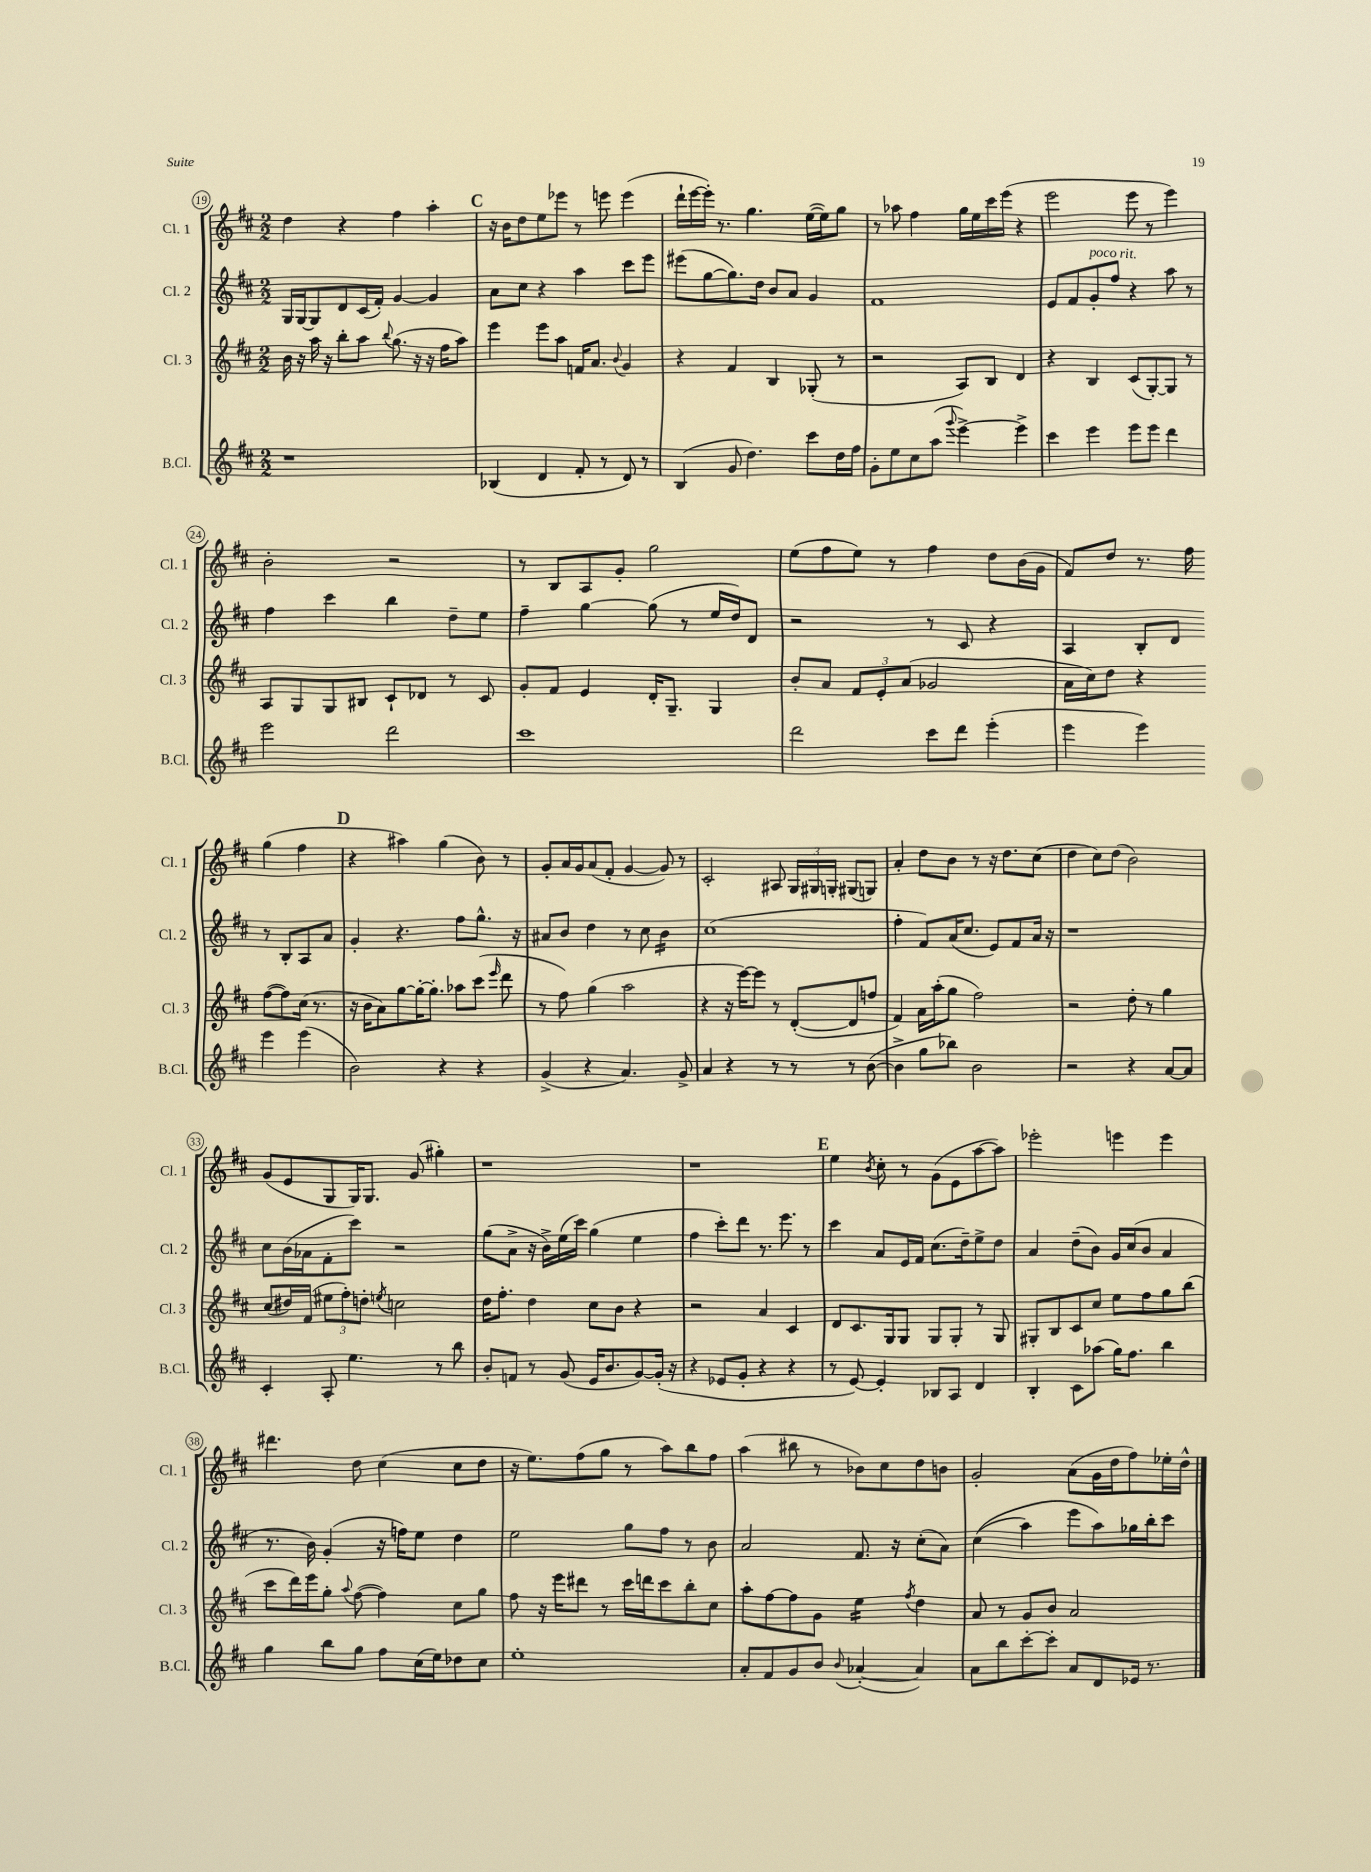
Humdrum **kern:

**kern	**kern	**kern	**kern
*staff4	*staff3	*staff2	*staff1
*clefG2	*clefG2	*clefG2	*clefG2
*k[f#c#]	*k[f#c#]	*k[f#c#]	*k[f#c#]
*M2/2	*M2/2	*M2/2	*M2/2
1r	16b\	16G/LL	4dd\
.	16r	[16G/J	.
.	16aa\	8G/]	.
.	16r	.	.
.	8bb'\L	8d/	4r
.	8aa\J	(16c#/L	.
.	.	16f#'/JJ)	.
.	8qqbb/	.	.
.	(8.gg\	[4g/	4ff#\
.	16r	.	.
.	16r	4g/]	4aa'\
.	16ff#\LK	.	.
.	8aa\J)	.	.
=	=	=	=
(4B-/	4eee\	8a\L	16r
.	.	.	16b\LK
.	.	8cc#\J	8dd\
4d/	8eee\L	4r	8ee\
.	8aa\J	.	8eee-\J
8f#'/	16f/LK	4aa\	8r
.	8.a/J	.	.
8r	.	.	8eee\
.	8qqb/	.	.
8d/)	4g/	8ccc#\L	(4eee\
8r	.	8eee\J	.
=	=	=	=
(4B/	4r	(8eee#\L	16ddd`\LL
.	.	.	[16eee\
.	.	[8gg\	16eee'\]JJ)
.	.	.	8.r
8g/	4f#/	8.gg\])	.
4.dd\)	.	.	4.gg\
.	.	16dd\Jk	.
.	4B/	8b/L	.
.	.	8a/J	.
8ccc#\L	(8G-'/	4g/	([16ee\LL
.	.	.	16ee\]J)
16dd\L	8r	.	8gg\J
16ff#\JJ	.	.	.
=	=	=	=
8g'\L	2r	1f#	8r
8ee\	.	.	8aa-\
8cc#\	.	.	4ff#\
(8aa\J	.	.	.
8qqggg/	.	.	.
[4eee^\)	8A/L)	.	16gg\LL
.	.	.	16ee\
.	8B/J	.	16ccc#\
.	.	.	(16eee\JJ
4eee^\]	4d/	.	4r
=	=	=	=
4ccc#\	4r	8e/L	2eee\
.	.	8f#/	.
4eee\	4B/	8g'/	.
.	.	8ff#/J	.
8eee\L	(8c#/L	4r	8eee\
8eee\J	[8G'/)	.	8r
4ddd\	8G/]J	8aa\	4eee\)
.	8r	8r	.
=	=	=	=
2eee\	8A/L	4ff#\	2b'\
.	8G/	.	.
.	8G/	4ccc#\	.
.	8B#/J	.	.
2ddd\	8c#`/L	4bb\	2r
.	8d-/J	.	.
.	8r	8dd~\L	.
.	8c#/	8ee\J	.
=	=	=	=
1ccc#	8g'/L	4ff#~\	8r
.	8f#/J	.	8B/L
.	4e/	[4gg\	8A/
.	.	.	8g'/J
.	16d'/LK	(8gg\]	2gg\
.	8.G~/J	.	.
.	.	8r	.
.	4G/	16ee/LL	.
.	.	16dd/J)	.
.	.	8d/J	.
=	=	=	=
2ddd\	8b'/L	2r	(8ee\L
.	8a/J	.	8ff#\
.	12f#/L	.	8ee\J)
.	12e'/	.	.
.	.	.	8r
.	(12a/J	.	.
8ccc#\L	2g-/	8r	4ff#\
8ddd\J	.	8c#/	.
(4eee'\	.	4r	8dd\L
.	.	.	(16b\L
.	.	.	16g\JJ
=	=	=	=
4eee\	16a\LL	4A/	8f#/L)
.	16cc#\J)	.	.
.	8dd\J	.	8dd/J
4eee\)	4r	8B'/L	8.r
.	.	8d/J	.
.	.	.	16ff#\
4eee\	([8ff#\L	8r	(4gg\
.	8ff#\])	8B'/L	.
(4eee\	(16cc#\Jk	8A/	4ff#\
.	8.r	.	.
.	.	8a/J	.
=	=	=	=
2b\)	16r	4g'/	4r
.	16b\LK	.	.
.	8a\)	.	.
.	[8gg\	4.r	4aa#\)
.	16gg'\_K	.	.
.	8.gg'\]J	.	.
4r	.	.	(4gg\
.	8aa-\L	8ff#\L	.
4r	(8ccc#\J	8.gg^^\J	8b\)
.	16qqeee/	.	.
.	8ddd\	.	8r
.	.	16r	.
=	=	=	=
(4g^/	8r	8a#/L	8g'/L
.	8ff#\)	8b/J	16a/L
.	.	.	16g/J
4r	(4gg\	4dd\	(8a/
.	.	.	8f#'/J
4.a/)	2aa\	8r	[4g/
.	.	8cc#\	.
.	.	4b\	8g/])
8g^/	.	.	8r
=	=	=	=
4a/	4r	(1cc#	2c#'/
4r	16r	.	.
.	[16eee\LK)	.	.
.	8eee\]J	.	.
8r	8r	.	8A#/
8r	([8d'/L	.	24G/LL
.	.	.	24G#/
.	.	.	24G'/JJ
8r	8d/]	.	(8G#/L
([8b\	8ff/J	.	8G/J)
=	=	=	=
4b^\]	4f#/)	4ff#'\	4a'/
8gg\L	16a\LL	8f#/L)	8dd\L
.	(16aa'\J	.	.
8bb-\J)	8gg\J	(16a/K	8b\J
.	.	8.cc#/J	.
2b\	2ff#\)	.	8r
.	.	8e/L)	16r
.	.	.	8.dd\L
.	.	8f#/	.
.	.	16a/Jk	(8cc#\J
.	.	16r	.
=	=	=	=
2r	2r	1r	4dd\
.	.	.	8cc#\L)
.	.	.	(8dd\J
4r	8dd'\	.	2b\)
.	8r	.	.
[8a/L	4gg\	.	.
8a/]J	.	.	.
=	=	=	=
4c#'/	(8cc#/L	8cc#\L	(8g/L
.	16dd#/L)	(16b\L	8e/
.	(16f#/JJ	16a-\J	.
8A'/	12ee#\L	8f#'\	8G/
.	12ff#'\)	.	.
4.ee\	.	8ccc#\J)	16G/K)
.	12dd'\J	.	.
.	.	.	8.G/J
.	8qee/	.	.
.	2cc\	2r	.
.	.	.	(8g/
8r	.	.	4gg#'\)
8bb\	.	.	.
=	=	=	=
8b'/L	16dd\LK	(8gg\L	1r
.	8.ff#'\J	.	.
8f/J	.	8a^\J	.
8r	4dd\	16r	.
.	.	16b^\LL)	.
(8g/	.	(16ee\	.
.	.	16ccc#\JJ)	.
16e/LK	8cc#\L	(4gg\	.
8.b/	.	.	.
.	8b\J	.	.
[8g/)	4r	4ee\	.
(16g'/]Jk	.	.	.
16r	.	.	.
=	=	=	=
4r	2r	4ff#\	1r
8e-/L	.	8ccc#'\L)	.
8g'/J	.	8ddd\J	.
4r	4a/	8.r	.
.	.	8.eee\	.
4r	4c#/	.	.
.	.	8r	.
=	=	=	=
8r	8d/L	4ccc#\	4ee\
[8e/)	8.c#/	.	.
.	.	.	8qb/
4e'/]	.	8a/L	8cc#'\
.	16G/k	.	.
.	8G/J	16e/L	8r
.	.	16f#/JJ	.
8B-/L	8G/L	(8.cc#\L	(8g\L
8A/J	8G'/J	.	8e\
.	.	16dd~\k)	.
4d/	8r	8ee^\	[8aa\
.	8G/	8dd\J	8aa\]J)
=	=	=	=
4B'/	8G#'/L	4a/	2eee-'\
.	8B/	.	.
8c#\L	8c#/	(8dd~\L	.
(8aa-\J	8cc#/J	8b\J)	.
16gg\LK)	8ee\L	16g/LL	4eee\
8.ff#\J	.	(16cc#/J	.
.	8ff#\	8b/J	.
4bb\	8gg\	4a/	4eee\
.	(8bb\J	.	.
=	=	=	=
4gg\	8ccc#\L	8.r	4.ddd#\
.	16ddd\L)	.	.
.	16eee\J	16b\)	.
8bb\L	8gg'\J	(4g'/	.
.	8qqaa/	.	.
8gg\J	([8ff#\	.	8dd\
8ff#\L	4ff#\])	16r	(4cc#\
.	.	16ff\LK)	.
(16cc#\L	.	8ee\J	.
16ee\J)	.	.	.
8dd-\	8cc#\L	4dd\	8cc#\L
8cc#\J	8gg\J	.	8dd\J
=	=	=	=
1ee'	8ff#\	2ee\	16r
.	.	.	8.ee\L)
.	16r	.	.
.	16eee\LK	.	.
.	8ddd#\J	.	(8ff#\
.	8r	.	8gg\J
.	16ccc#\LL	8gg\L	8r
.	16ddd\J	.	.
.	8ccc#\	8ff#\J	8aa\L)
.	8bb'\	8r	8bb\
.	8cc#\J	8b\	8ff#\J
=	=	=	=
8a'/L	8aa'\L	2a/	(4aa\
8f#/	[8ff#\	.	.
8g/	8ff#\]	.	8bb#\
8b/J	8g\J	.	8r
8qqb/	.	.	.
([4a-'/	4ee\	8.f#/	8b-\L)
.	.	.	8cc#\
.	.	16r	.
.	8qff#/	.	.
4a-/])	4dd\	(8cc#'\L	8dd\
.	.	8a\J)	8b\J
=	=	=	=
8a\L	8a/	&((4cc#\	2g'/
8bb\	8r	.	.
[8ccc#'\	8g/L	4aa\)	.
8ccc#'\]J	8b/J	.	.
8a/L	2a/	8eee\L	(8a\L
8d/	.	8aa\&)	16g\L
.	.	.	16dd\J
16e-/Jk	.	16gg-\L	8ff#\)
8.r	.	16bb'\J	.
.	.	8ccc#\J	16ee-'\L
.	.	.	16dd^^\JJ
==	==	==	==
*-	*-	*-	*-
